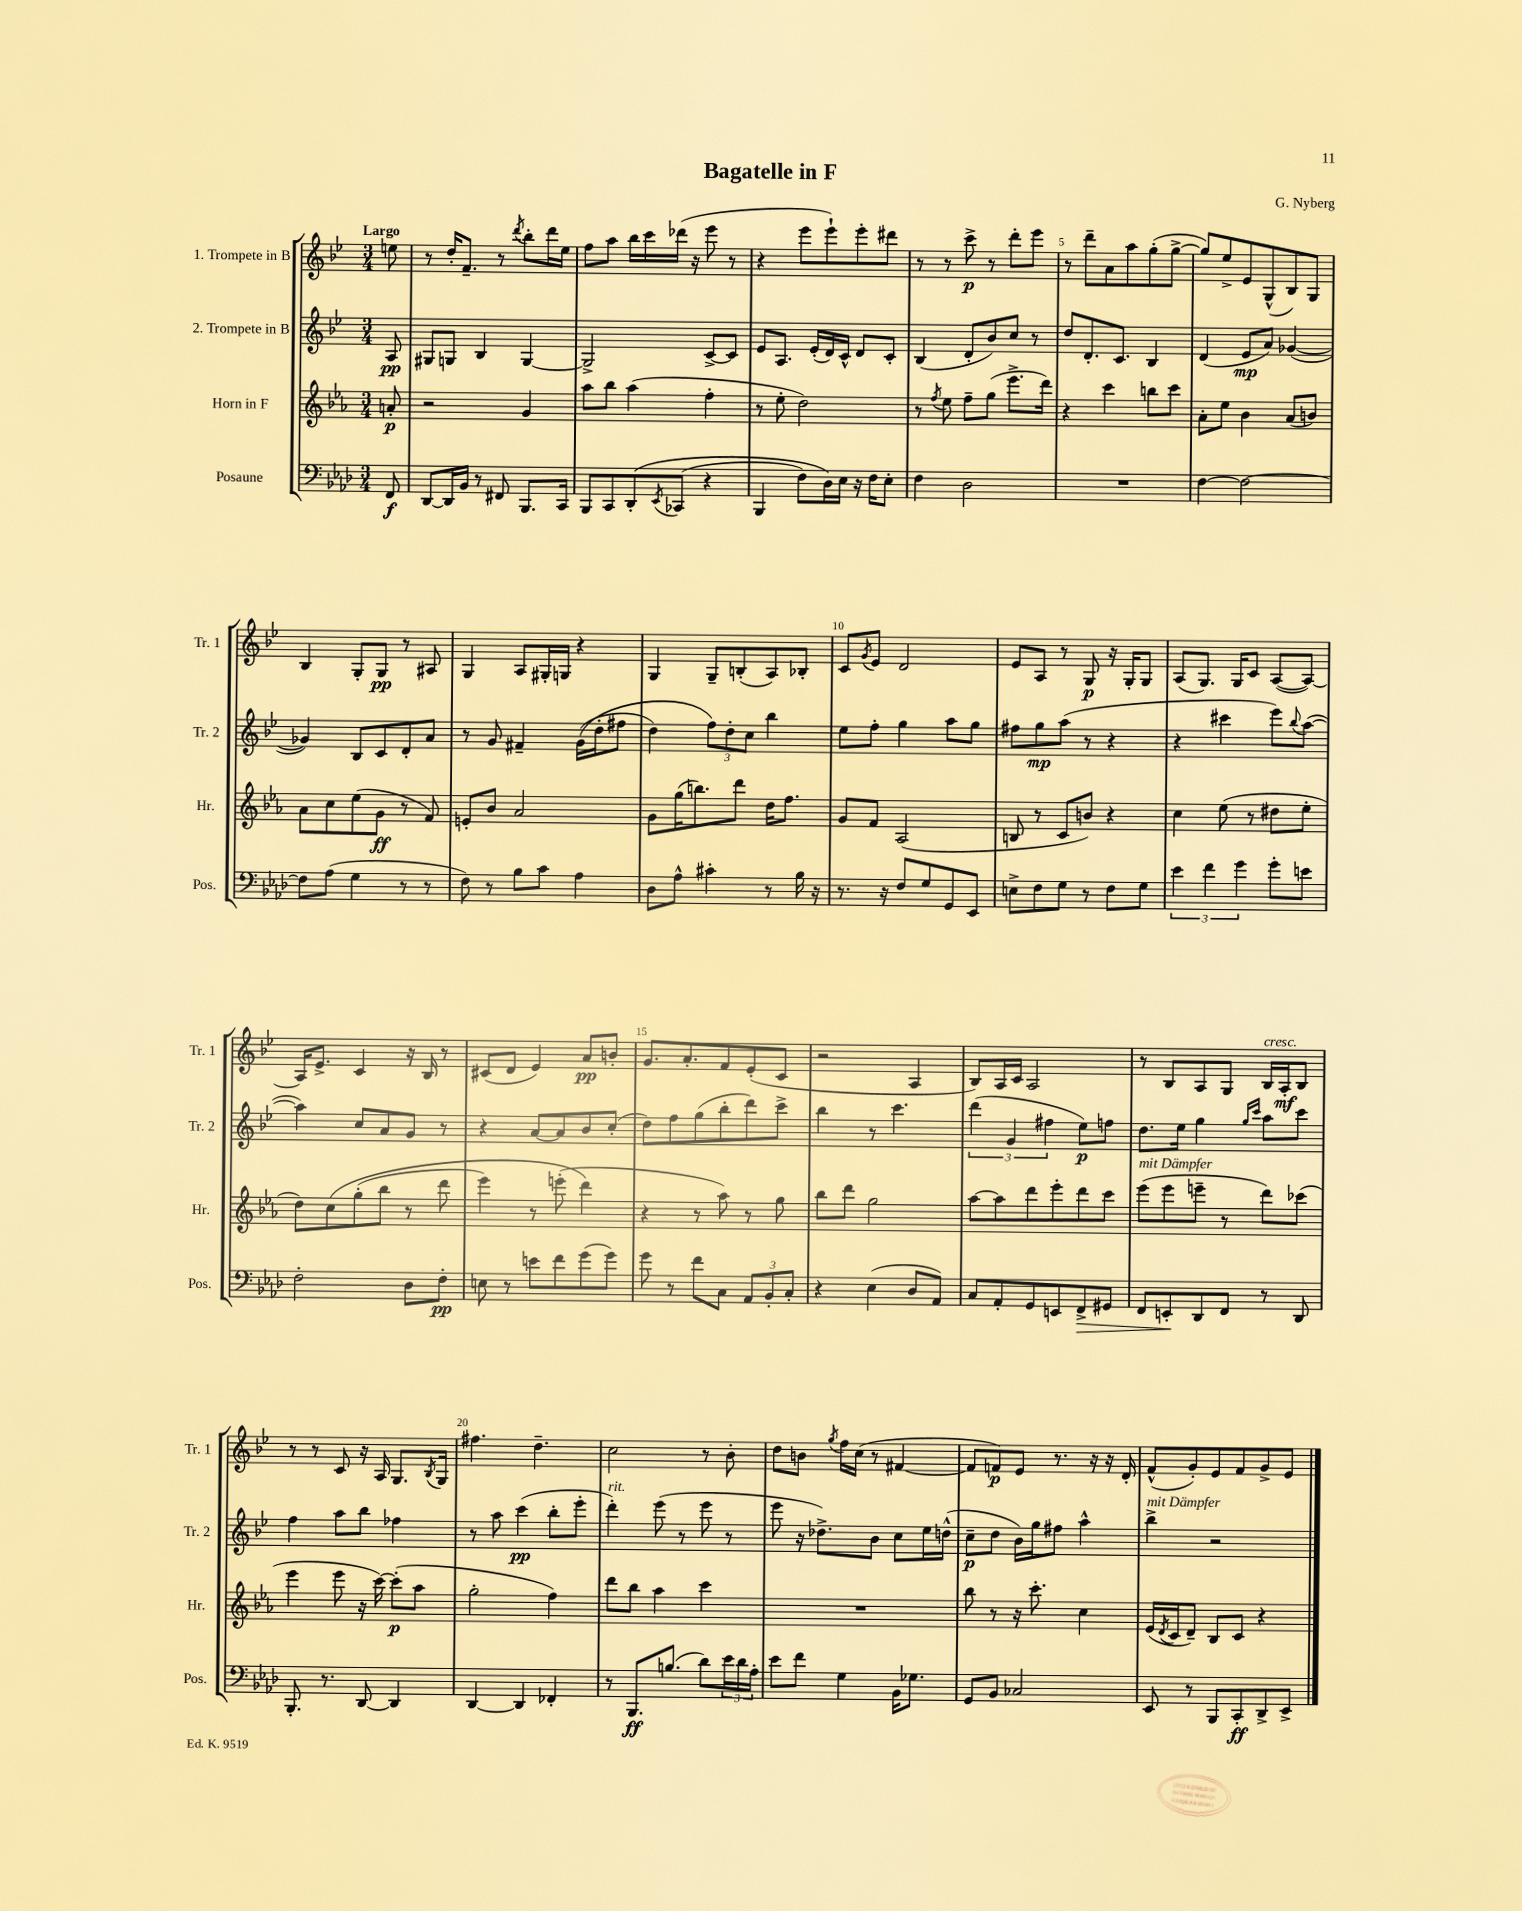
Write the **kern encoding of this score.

**kern	**kern	**kern	**kern
*staff4	*staff3	*staff2	*staff1
*clefF4	*clefG2	*clefG2	*clefG2
*k[b-e-a-d-]	*k[b-e-a-]	*k[b-e-]	*k[b-e-]
*M3/4	*M3/4	*M3/4	*M3/4
8FF/	8a'/	8A/	8ee\
=	=	=	=
[8DD-/L	2r	8G#/L	8r
16DD-/]L	.	8G/J	16dd'/LK
16BB-/JJ	.	.	8.f~/J
8r	.	4B-/	.
8FF#/	.	.	8r
.	.	.	8qddd/
8.BBB-/L	4g/	[4G/	8bb-'\L
.	.	.	16ddd\L
16CC/Jk	.	.	16ee-\JJ
=	=	=	=
8BBB-/L	8aa-\L	2G^/]	8ff\L
8CC/	8bb-\J	.	8aa\J
&(8DD-'/	(4aa-\	.	16bb-\LL
.	.	.	16ccc\
8qEE-/	.	.	.
(8CC-/J	.	.	(16ddd-\JJ
.	.	.	16r
4r	4ff'\	[8c^/L	8eee-\
.	.	8c/]J	8r
=	=	=	=
4BBB-/	8r	8e-/L	4r
.	8ee-'\	8.A/J	.
8F\L)	2dd\)	.	8eee-\L
.	.	(16e-'/LL	.
16D-\L&)	.	16d/)	8eee-`\)
16E-\JJ	.	16c^^/JJ	.
16r	.	8d/L	8eee-'\
16F\LK	.	.	.
8E-'\J	.	8c'/J	8ddd#\J
=	=	=	=
4F\	8r	(4B-/	8r
.	8qff/	.	.
.	8ee-\	.	8r
2D-\	8ff~\L	8d'/L	8ccc^\
.	(8gg\J	8b-/)	8r
.	8.eee-^\L	8cc/J	8ddd'\L
.	.	8r	8eee-\J
.	16ddd\Jk)	.	.
=	=	=	=
2.r	4r	8dd/L	8r
.	.	8.d'/	8ddd~\L
.	4ccc\	.	8a\
.	.	8.c/J	.
.	.	.	8aa\
.	8bb\L	4B-/	(8gg'\
.	8ccc\J	.	[8gg^\J
=	=	=	=
[4F\	8a-'\L	(4d/	8gg/]L)
.	8ee-\J	.	8ee-^/
2F\_	4b-\	8e-/L	8e-/
.	.	8a/J)	(8G^^/
.	(8a-/L	([4g-/	8B-/)
.	8b/J)	.	8G/J
=	=	=	=
8F\]L	8a-\L	4g-/])	4B-/
(8A-\J	8cc\	.	.
4G\	(8ee-\	8B-/L	8G'/L
.	8g\J	8c/	8G/J
8r	8r	8d'/	8r
8r	8f/)	8a/J	8A#/
=	=	=	=
8F\)	8e'/L	8r	4G/
8r	8b-/J	8g/	.
8B-\L	2a-/	4f#~/	8A/L
8c\J	.	.	16G#'/L
.	.	.	16G/JJ
4A-\	.	&((16g\LL	4r
.	.	16dd'\J	.
.	.	8ff#\J	.
=	=	=	=
8D-\L	8g\L	4dd\)	4G/
8A-^^\J	(16gg\K	.	.
.	8.bb\)	.	.
4c#'\	.	12ff\L&)	8G~/L
.	.	12dd'\	.
.	8ddd\J	.	(8B'/
.	.	12cc\J	.
8r	16dd\LK	4bb-\	8A/)
.	8.ff\J	.	.
16B-\	.	.	8B-'/J
16r	.	.	.
=	=	=	=
8.r	8g/L	8ee-\L	8c/L
.	.	.	8qg/
.	8f/J	8ff'\J	8e-/J
16r	.	.	.
8F/L	(2A-/	4gg\	2d/
8G/	.	.	.
8GG/	.	8aa\L	.
8EE-/J	.	8gg\J	.
=	=	=	=
8E^\L	8B/	8ff#\L	8e-/L
8F\	8r	8gg\	8A/J
8G\J	8c/L	(8aa\J	8r
8r	8b/J)	8r	8G/
8F\L	4r	4r	16r
.	.	.	16G'/LK
8G\J	.	.	8G/J
=	=	=	=
6e-\	4cc\	4r	(8A/L
.	.	.	8.G/J)
6f\	.	.	.
.	(8ee-\	4ccc#\	.
.	.	.	16G/LK
6g\	.	.	.
.	8r	.	8c/J
8g'\L	8dd#\L	8eee-\L)	([8A/L
.	.	8qqbb-/	.
8e\J	8ee-'\J	([8aa\J	8A/_J)
=	=	=	=
2F'\	8dd\L)	4aa\])	16A/]LK
.	.	.	8.e-^/J
.	&(8cc\	.	.
.	(8gg'\	8cc/L	4c/
.	8bb-\J	8a/	.
8D-\L	8r	8g/J	16r
.	.	.	16B-/
8F'\J	8ddd\	8r	8r
=	=	=	=
8E\	4eee-\)	4r	(8c#/L
8r	.	.	8d/J
8e\L	8r	[8a/L	4e-/)
8f\	(8eee'\	8a/]	.
(8g\	4ddd\&)	8b-/	8a/L
8g\J)	.	(8cc'/J	8b'/J
=	=	=	=
8g\	4r	8dd\L)	8.g/L
8r	.	8ff\	.
.	.	.	8.a'/
8f\L	8r	(8gg\	.
8C\J	8aa-\)	8bb-'\	8f/
12AA-/L	8r	8ddd\)	(8e-'/
12BB-'/	.	.	.
.	8gg\	8ccc^\J	8c/J
12C'/J	.	.	.
=	=	=	=
4r	8bb-\L	4bb-\	2r
.	8ddd\J	.	.
(4E-\	2gg\	8r	.
.	.	4.ccc\	.
8D-/L	.	.	4A/
8AA-/J)	.	.	.
=	=	=	=
8C/L	[8aa-\L	(6ddd\	8B-/L)
8AA-'/	8aa-\]	.	16A/L
.	.	6g/	.
.	.	.	16c/JJ
8GG/	8ddd\	.	2A/
.	.	6ff#\	.
8EE/	8eee-'\	.	.
8FF^/	8ddd\	8ee-\L)	.
8GG#/J	8ccc\J	8ff\J	.
=	=	=	=
8FF/L	(8eee-\L	8.dd\L	8r
8EE'/	8eee-\	.	8B-/L
.	.	16ee-\Jk	.
8DD-/	8eee~\J	4gg\	8A/
8FF/J	8r	.	8G/J
.	.	16qqgg/LL	.
.	.	16qqccc/JJ	.
8r	8ddd\L)	8aa\L	16B-/LL
.	.	.	16A'/J
8DD-/	(8ccc-\J	8ccc\J	8B-/J
=	=	=	=
8.BBB-'/	4eee-\	4ff\	8r
.	.	.	8r
8.r	.	.	.
.	8eee-\	8aa\L	8c/
[8DD-/	16r	8bb-\J	16r
.	[16ccc\)	.	16A/
4DD-/]	(8ccc'\]L	4ff-\	8.G/L
.	8aa-\J	.	.
.	.	.	8qB-/
.	.	.	16G/Jk
=	=	=	=
[4DD-/	2gg'\	8r	4.ff#\
.	.	8aa\	.
4DD-/]	.	(4ccc\	.
.	.	.	4.dd~\
4FF-'/	4ff\)	8bb-'\L	.
.	.	8eee-'\J	.
=	=	=	=
8r	8ddd\L	4ddd'\)	2cc\
8.BBB-/L	8bb-\J	.	.
.	4aa-\	(8eee-\	.
(8.B/J	.	.	.
.	.	8r	.
8d-\L)	4ccc\	8eee-\	8r
24e-\L	.	8r	8b-'\
24d-\	.	.	.
24A-'\JJ	.	.	.
=	=	=	=
8e-\L	2.r	8eee-\	8dd\L
8f\J	.	16r	8b\J
.	.	8.dd-^\L)	.
.	.	.	8qgg/
4G\	.	.	16ff\LL
.	.	.	(16cc\JJ
.	.	8b-\J	8r
16BB-\LK	.	8cc\L	[4f#/
8.G-\J	.	.	.
.	.	16ee-\L	.
.	.	(16dd^^\JJ	.
=	=	=	=
8GG/L	8bb-\	8cc~\L	8f#/]L
8BB-/J	8r	8dd\J	8f/)
2C-/	16r	16b-\LL)	8e-/J
.	8.ccc'\	16gg\J	.
.	.	8ff#\J	8.r
.	4cc\	4aa^^\	.
.	.	.	16r
.	.	.	16r
.	.	.	16d'/
=	=	=	=
8EE-/	(16e-/LL	4bb-^\	(8f^^/L
.	8qd/	.	.
.	16c/J	.	.
8r	8d~/J)	.	8g'/)
8BBB-/L	8B-/L	2r	8e-/
8CC'/	8c/J	.	8f/
8DD-^/	4r	.	8g^/
8EE-^/J	.	.	8e-/J
==	==	==	==
*-	*-	*-	*-
